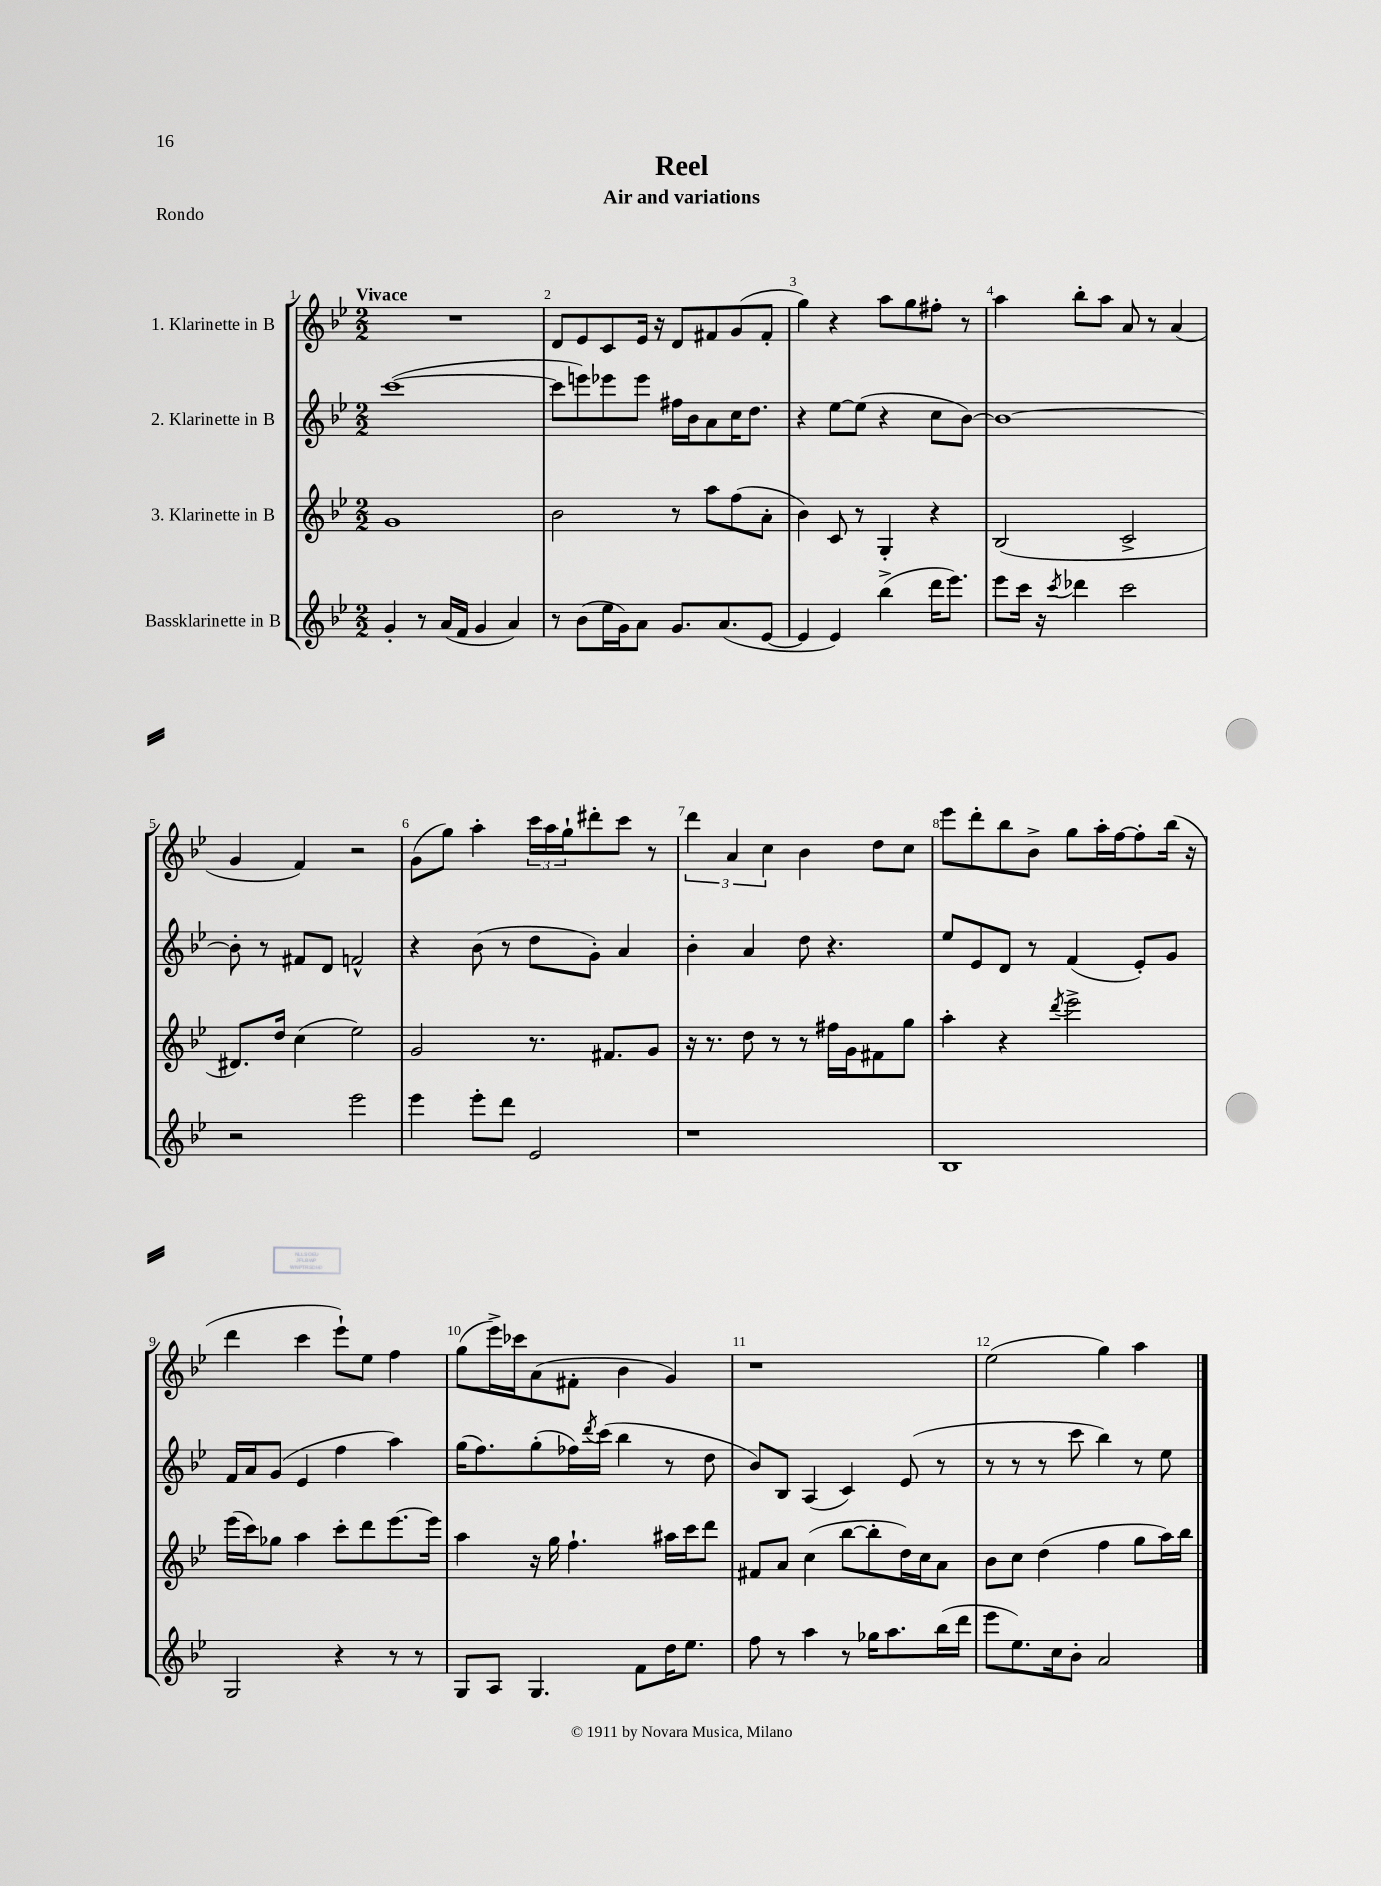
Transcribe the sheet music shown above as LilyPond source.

\header { title = "Reel" subtitle = "Air and variations" piece = "Rondo" }
<<
\new StaffGroup <<
\new Staff = "s0" \with { instrumentName = "1. Klarinette in B" } {
    \clef treble \key bes \major \numericTimeSignature \time 2/2 \tempo "Vivace"
    R1 |
    d'8 ees'8 c'8 ees'16 r16 d'8 fis'8 g'8( fis'8-. |
    g''4) r4 a''8 g''8 fis''8-. r8 |
    a''4 bes''8-. a''8 a'8 r8 a'4( |
    g'4 f'4) r2 |
    g'8( g''8) a''4-. \tuplet 3/2 { c'''16 a''16 g''16-! } dis'''8-. c'''8 r8 |
    \tuplet 3/2 { d'''4 a'4 c''4 } bes'4 d''8 c''8 |
    ees'''8 d'''8-. bes''8 bes'8-> g''8 a''16-. f''16~ f''8-. bes''16( r16 |
    d'''4 c'''4 ees'''8-!) ees''8 f''4 |
    g''8( ees'''16->) ces'''16 a'8( fis'8-. bes'4 g'4) |
    r1 |
    ees''2( g''4) a''4 \bar "|." |
}
\new Staff = "s1" \with { instrumentName = "2. Klarinette in B" } {
    \clef treble \key bes \major \numericTimeSignature \time 2/2
    c'''1~( |
    c'''8 e'''8) ees'''8 ees'''8 fis''16 bes'16 a'8 c''16 d''8. |
    r4 ees''8~ ees''8( r4 c''8 bes'8~) |
    bes'1~ |
    bes'8-. r8 fis'8 d'8 f'2-^ |
    r4 bes'8( r8 d''8 g'8-.) a'4 |
    bes'4-. a'4 d''8 r4. |
    ees''8 ees'8 d'8 r8 f'4( ees'8-.) g'8 |
    f'16 a'16 g'8( ees'4 f''4 a''4) |
    g''16( f''8.) g''8-.( fes''16) \acciaccatura { d'''8 } c'''16( bes''4 r8 d''8 |
    bes'8) bes8 a4( c'4) ees'8( r8 |
    r8 r8 r8 c'''8 bes''4) r8 ees''8 \bar "|." |
}
\new Staff = "s2" \with { instrumentName = "3. Klarinette in B" } {
    \clef treble \key bes \major \numericTimeSignature \time 2/2
    g'1 |
    bes'2 r8 a''8 f''8( a'8-. |
    bes'4) c'8 r8 g4-. r4 |
    bes2( c'2-> |
    dis'8.) d''16 c''4( ees''2) |
    g'2 r8. fis'8. g'8 |
    r16 r8. d''8 r8 r8 fis''16 g'16 fis'8 g''8 |
    a''4-. r4 \acciaccatura { d'''8 } ees'''2-> |
    ees'''16( c'''16) ges''8 a''4 c'''8-. d'''8 ees'''8.~ ees'''16 |
    a''4 r16 g''16 f''4.-! ais''16 c'''16 d'''8 |
    fis'8 a'8 c''4( bes''8~ bes''8-. d''16) c''16 a'8 |
    bes'8 c''8 d''4( f''4 g''8 a''16) bes''16 \bar "|." |
}
\new Staff = "s3" \with { instrumentName = "Bassklarinette in B" } {
    \clef treble \key bes \major \numericTimeSignature \time 2/2
    g'4-. r8 a'16( f'16 g'4 a'4) |
    r8 bes'8( ees''16 g'16) a'8 g'8. a'8.( ees'8~ |
    ees'4 ees'4) bes''4->( d'''16 ees'''8.) |
    ees'''8 c'''16 r16 \acciaccatura { c'''8 } des'''4 c'''2 |
    r2 ees'''2 |
    ees'''4 ees'''8-. d'''8 ees'2 |
    r1 |
    bes1 |
    g2 r4 r8 r8 |
    g8 a8 g4. f'8 d''16 ees''8. |
    f''8 r8 a''4 r8 ges''16 a''8. bes''16( d'''16 |
    ees'''8 ees''8.) c''16 bes'8-. a'2 \bar "|." |
}
>>
>>
\layout { \context { \Score \override BarNumber.break-visibility = ##(#f #t #t) barNumberVisibility = #all-bar-numbers-visible } }
